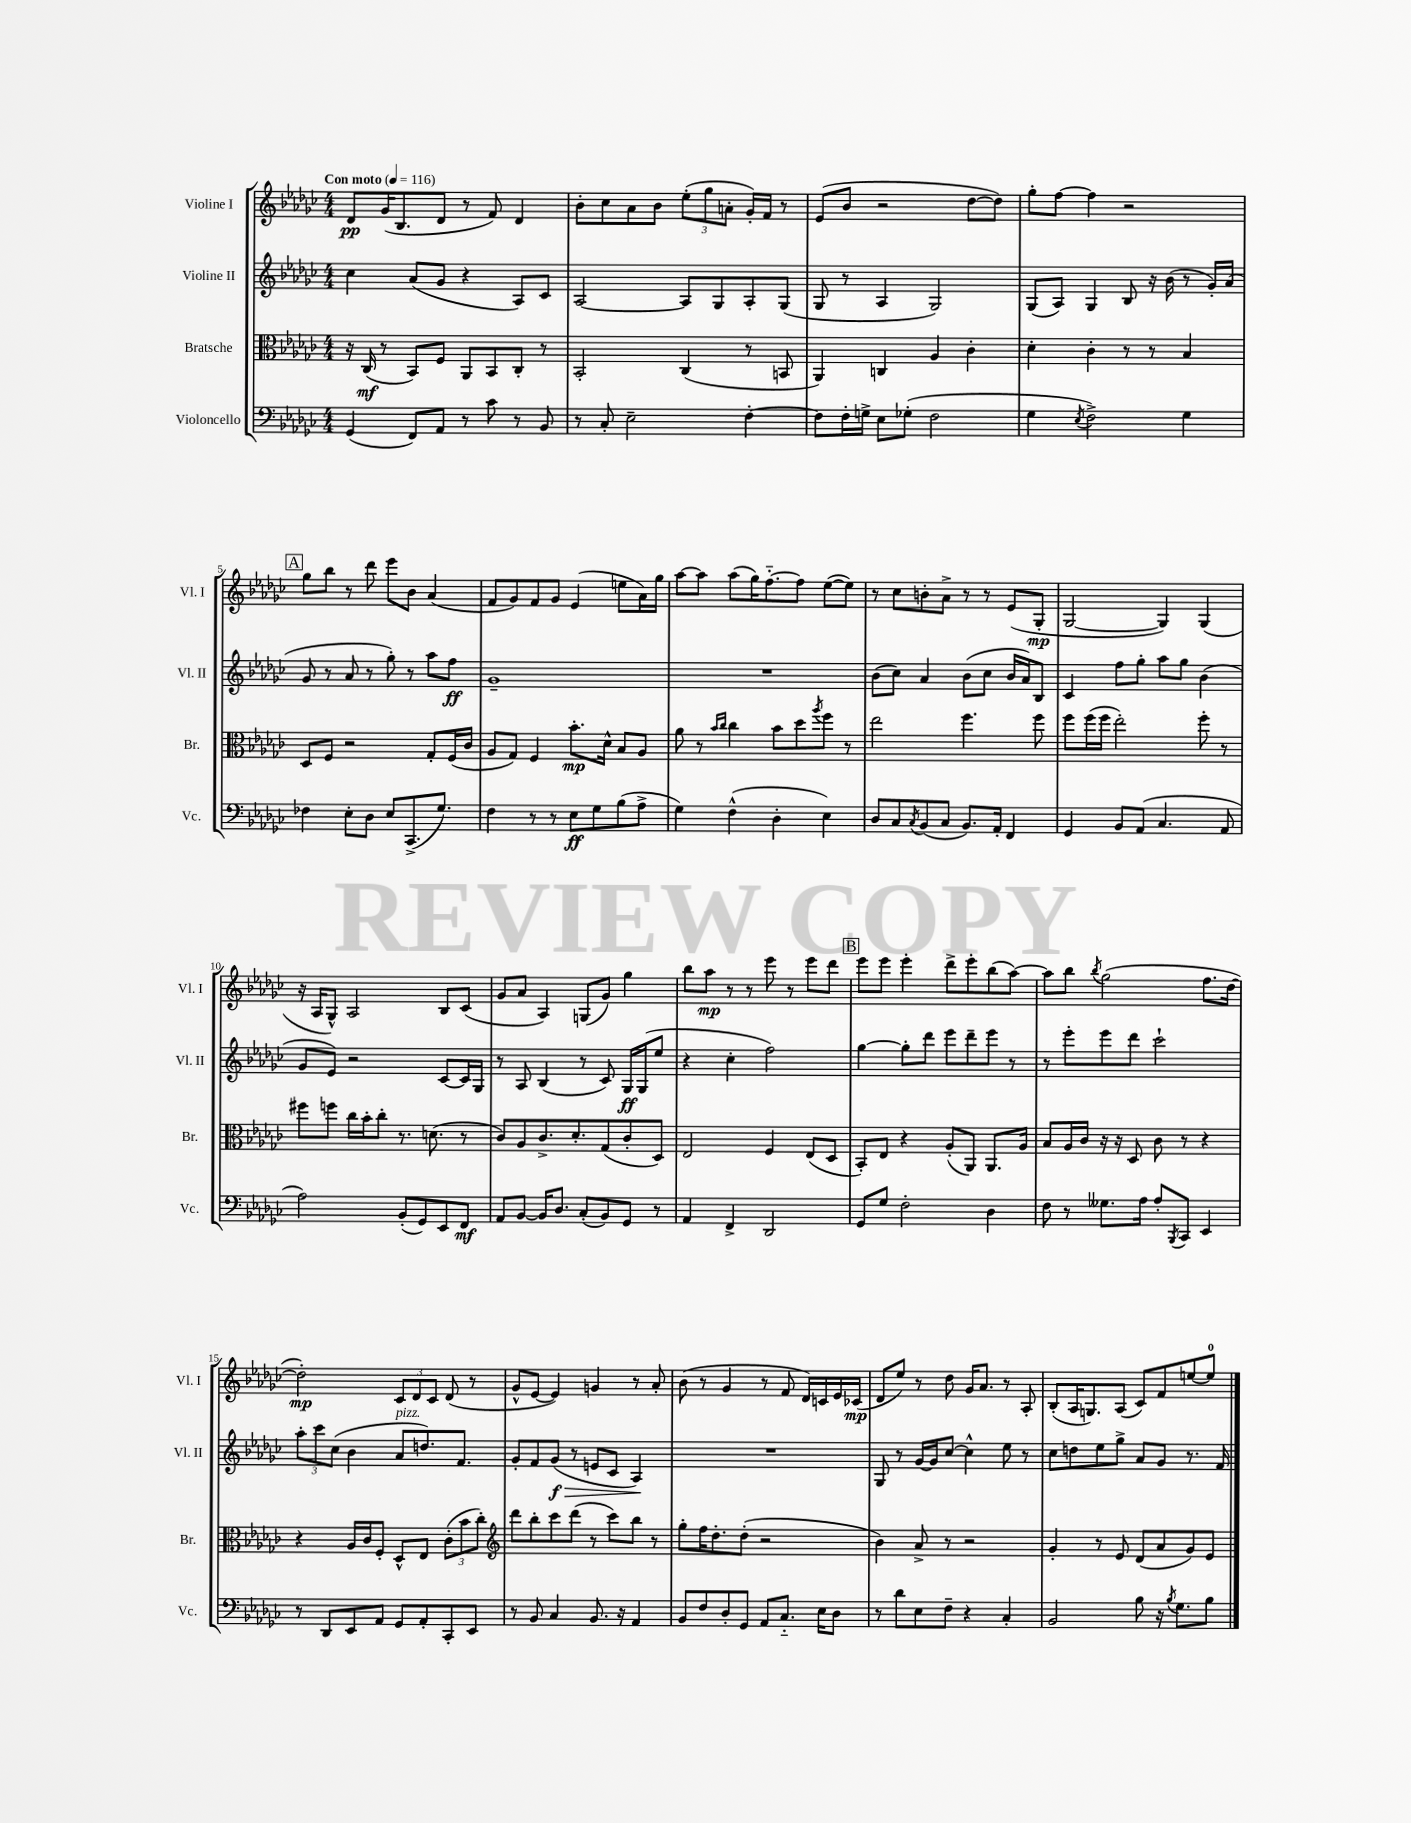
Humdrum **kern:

**kern	**kern	**kern	**kern
*staff4	*staff3	*staff2	*staff1
*clefF4	*clefC3	*clefG2	*clefG2
*k[b-e-a-d-g-c-]	*k[b-e-a-d-g-c-]	*k[b-e-a-d-g-c-]	*k[b-e-a-d-g-c-]
*M4/4	*M4/4	*M4/4	*M4/4
*MM116	*MM116	*MM116	*MM116
(4GG-	16r	4cc-	8d-
.	(16C-	.	.
.	8r	.	(16g-
.	.	.	8.B-
8FF)	8BB-)	(8a-	.
8AA-	8F	8g-	8d-
8r	8AA-	4r	8r
8c-	8BB-	.	8f)
8r	8C-'	8A-)	4d-
8BB-	8r	8c-	.
=	=	=	=
8r	2BB-'	[2A-	8b-'
8C-'	.	.	8cc-
2E-~	.	.	8a-
.	.	.	8b-
.	(4C-	8A-]	(12ee-'
.	.	.	12gg-
.	.	8G-	.
.	.	.	12a'
[4F'	8r	8A-'	16g-')
.	.	.	16f
.	8BB	(8G-	8r
=	=	=	=
8F]	4AA-)	8G-	(8e-
16F'	.	8r	8b-
16G^	.	.	.
8E-	4C	4A-	2r
(8G-'	.	.	.
2F	4A-	2G-)	.
.	4c-'	.	[8dd-
.	.	.	8dd-])
=	=	=	=
4G-	4d-'	(8G-	8gg-'
.	.	8A-)	[8ff
8qE-	.	.	.
2F^)	4c-'	4G-	4ff]
.	8r	8B-	2r
.	8r	16r	.
.	.	(16b-	.
4G-	4B-	8r	.
.	.	16g-')	.
.	.	(16a-	.
=	=	=	=
4F-	8D-	8g-	8gg-
.	8F	8r	8bb-
8E-'	2r	8a-	8r
8D-	.	8r	8ddd-
8E-	.	8gg-')	8eee-
(8.CC-^	.	8r	8b-
.	8G-'	8aa-	(4a-
8.G-)	.	.	.
.	(16F	8ff	.
.	16c-	.	.
=	=	=	=
4F	8A-	1g-~	8f
.	8G-)	.	8g-)
8r	4F	.	8f
8r	.	.	8g-
8E-	8.b-'	.	(4e-
8G-	.	.	.
.	16d-^^	.	.
(8B-	8B-	.	8ee
8A-^	8A-	.	16a-)
.	.	.	16gg-
=	=	=	=
4G-)	8a-	1r	[8aa-
.	8r	.	8aa-]
.	16qqb-	.	.
.	16qqcc-	.	.
(4F^^	4cc-	.	(8aa-
.	.	.	16gg-)
.	.	.	[8.ff'~
4D-'	8b-	.	.
.	8dd-	.	8ff]
.	8qaa-	.	.
4E-)	8ff	.	([8ee-
.	8r	.	8ee-])
=	=	=	=
8D-	2ee-	(8b-	8r
8C-	.	8cc-)	8cc-
8qC-	.	.	.
(8BB-	.	4a-	8b'
8C-	.	.	8a-^
8.BB-)	4.ff	(8b-	8r
.	.	8cc-	8r
16AA-'	.	.	.
4FF	.	16b-	(8e-
.	.	16a-)	.
.	8ff	8B-	8G-'
=	=	=	=
4GG-	8ff	4c-	[2G-
.	(16ff	.	.
.	16ff	.	.
8BB-	2ee-')	8ff	.
(8AA-	.	8gg-'	.
4.C-	.	8aa-	4G-])
.	.	8gg-	.
.	8ff'	(4b-	(4G-
8AA-	8r	.	.
=	=	=	=
2A-)	8ff#	8g-	16r
.	.	.	16A-
.	8ff	8e-)	8G-^^)
.	16cc-	2r	2A-
.	16b-'	.	.
.	8cc-'	.	.
(8BB-'	8.r	.	.
8GG-)	.	.	.
.	(8.d	.	.
8EE-	.	[8c-	8B-
8FF	8r	16c-]	(8c-
.	.	16G-	.
=	=	=	=
8AA-	8c-)	8r	8g-
[8BB-	8A-	8A-	8a-
16BB-]	8.c-^	(4B-	4A-)
8.D-	.	.	.
.	8.d-'	.	.
(8C-'	.	8r	(8G
8BB-)	(8G-	8c-)	8g-)
8GG-	8c-'	16G-	4gg-
.	.	(16G-	.
8r	8D-)	8ee-	.
=	=	=	=
4AA-	2E-	4r	8bb-
.	.	.	8aa-
4FF^	.	4cc-'	8r
.	.	.	8r
2DD-	4F	2ff)	8eee-
.	.	.	8r
.	(8E-	.	8eee-
.	8D-	.	8ddd-
=	=	=	=
8GG-	8BB-')	[4gg-	8eee-
8G-	8E-	.	8eee-
2F'	4r	8gg-']	4eee-'
.	.	8ddd-	.
.	(8A-'	8eee-	8ddd-^
.	8AA-)	8ddd-~	8eee-'
4D-	8.AA-	8eee-	(8bb-
.	.	8r	[8aa-)
.	16A-	.	.
=	=	=	=
8F	8B-	8r	8aa-]
8r	16A-	8eee-'	8bb-
.	16c-	.	.
.	.	.	8qbb-
8.G--	16r	8eee-	(2gg-
.	16r	.	.
.	8D-	8ddd-	.
16A-	.	.	.
8A-'	8c-	2ccc-`	.
8qBBB-	.	.	.
8CC-	8r	.	.
4EE-	4r	.	8.ff
.	.	.	[16dd-
=	=	=	=
8r	4r	12aa-'	2dd-'])
.	.	12ccc-	.
8DD-	.	.	.
.	.	(12cc-	.
8EE-	16A-	4b-	.
.	16c-	.	.
8AA-	8F'	.	.
8GG-	8D-^^	8a-	12c-
.	.	.	12d-
8AA-'	8E-	8.dd)	.
.	.	.	12c-
8CC-'	(12c-'	.	(8d-
.	.	8.f	.
.	12b-	.	.
8EE-	.	.	8r
.	12cc-')	.	.
=	=	=	=
*	*clefG2	*	*
8r	8ddd-	8g-'	8g-^^
8BB-	8bb-'	8f	[8e-
4C-	8ccc-	(8g-	4e-])
.	(8ddd-	8r	.
8.BB-	8r	8e	4g
.	8ccc-)	8c-	.
16r	.	.	.
4AA-	8bb-	4A-)	8r
.	8r	.	8a-'
=	=	=	=
8BB-	8gg-'	1r	(8b-
8F	16ff	.	8r
.	8.dd-'	.	.
8D-'	.	.	4g-
8GG-	(8dd-'	.	.
8AA-	2r	.	8r
8.C-'~	.	.	8f
.	.	.	16d-)
16E-	.	.	16c
8D-	.	.	16e-
.	.	.	(16c-
=	=	=	=
8r	4b-)	8G-	8d-
8d-	.	8r	8ee-)
8E-	8a-^	[16g-	8r
.	.	16g-]	.
8F~	8r	[8cc-	8dd-
4r	2r	4cc-^^]	16g-
.	.	.	8.a-
4C-'	.	8ee-	8r
.	.	8r	8A-'
=	=	=	=
2BB-	4g-'	8cc-	(8B-'
.	.	8dd	16A-
.	.	.	8.G)
.	8r	8ee-	.
.	8e-	8gg-^	(8A-
8B-	(8d-	8a-	8c-)
16r	8a-	8g-	8f
8qB-	.	.	.
8.G-	.	.	.
.	8g-)	8.r	[8ee
8B-	8e-	.	8ee]
.	.	16f	.
==	==	==	==
*-	*-	*-	*-
